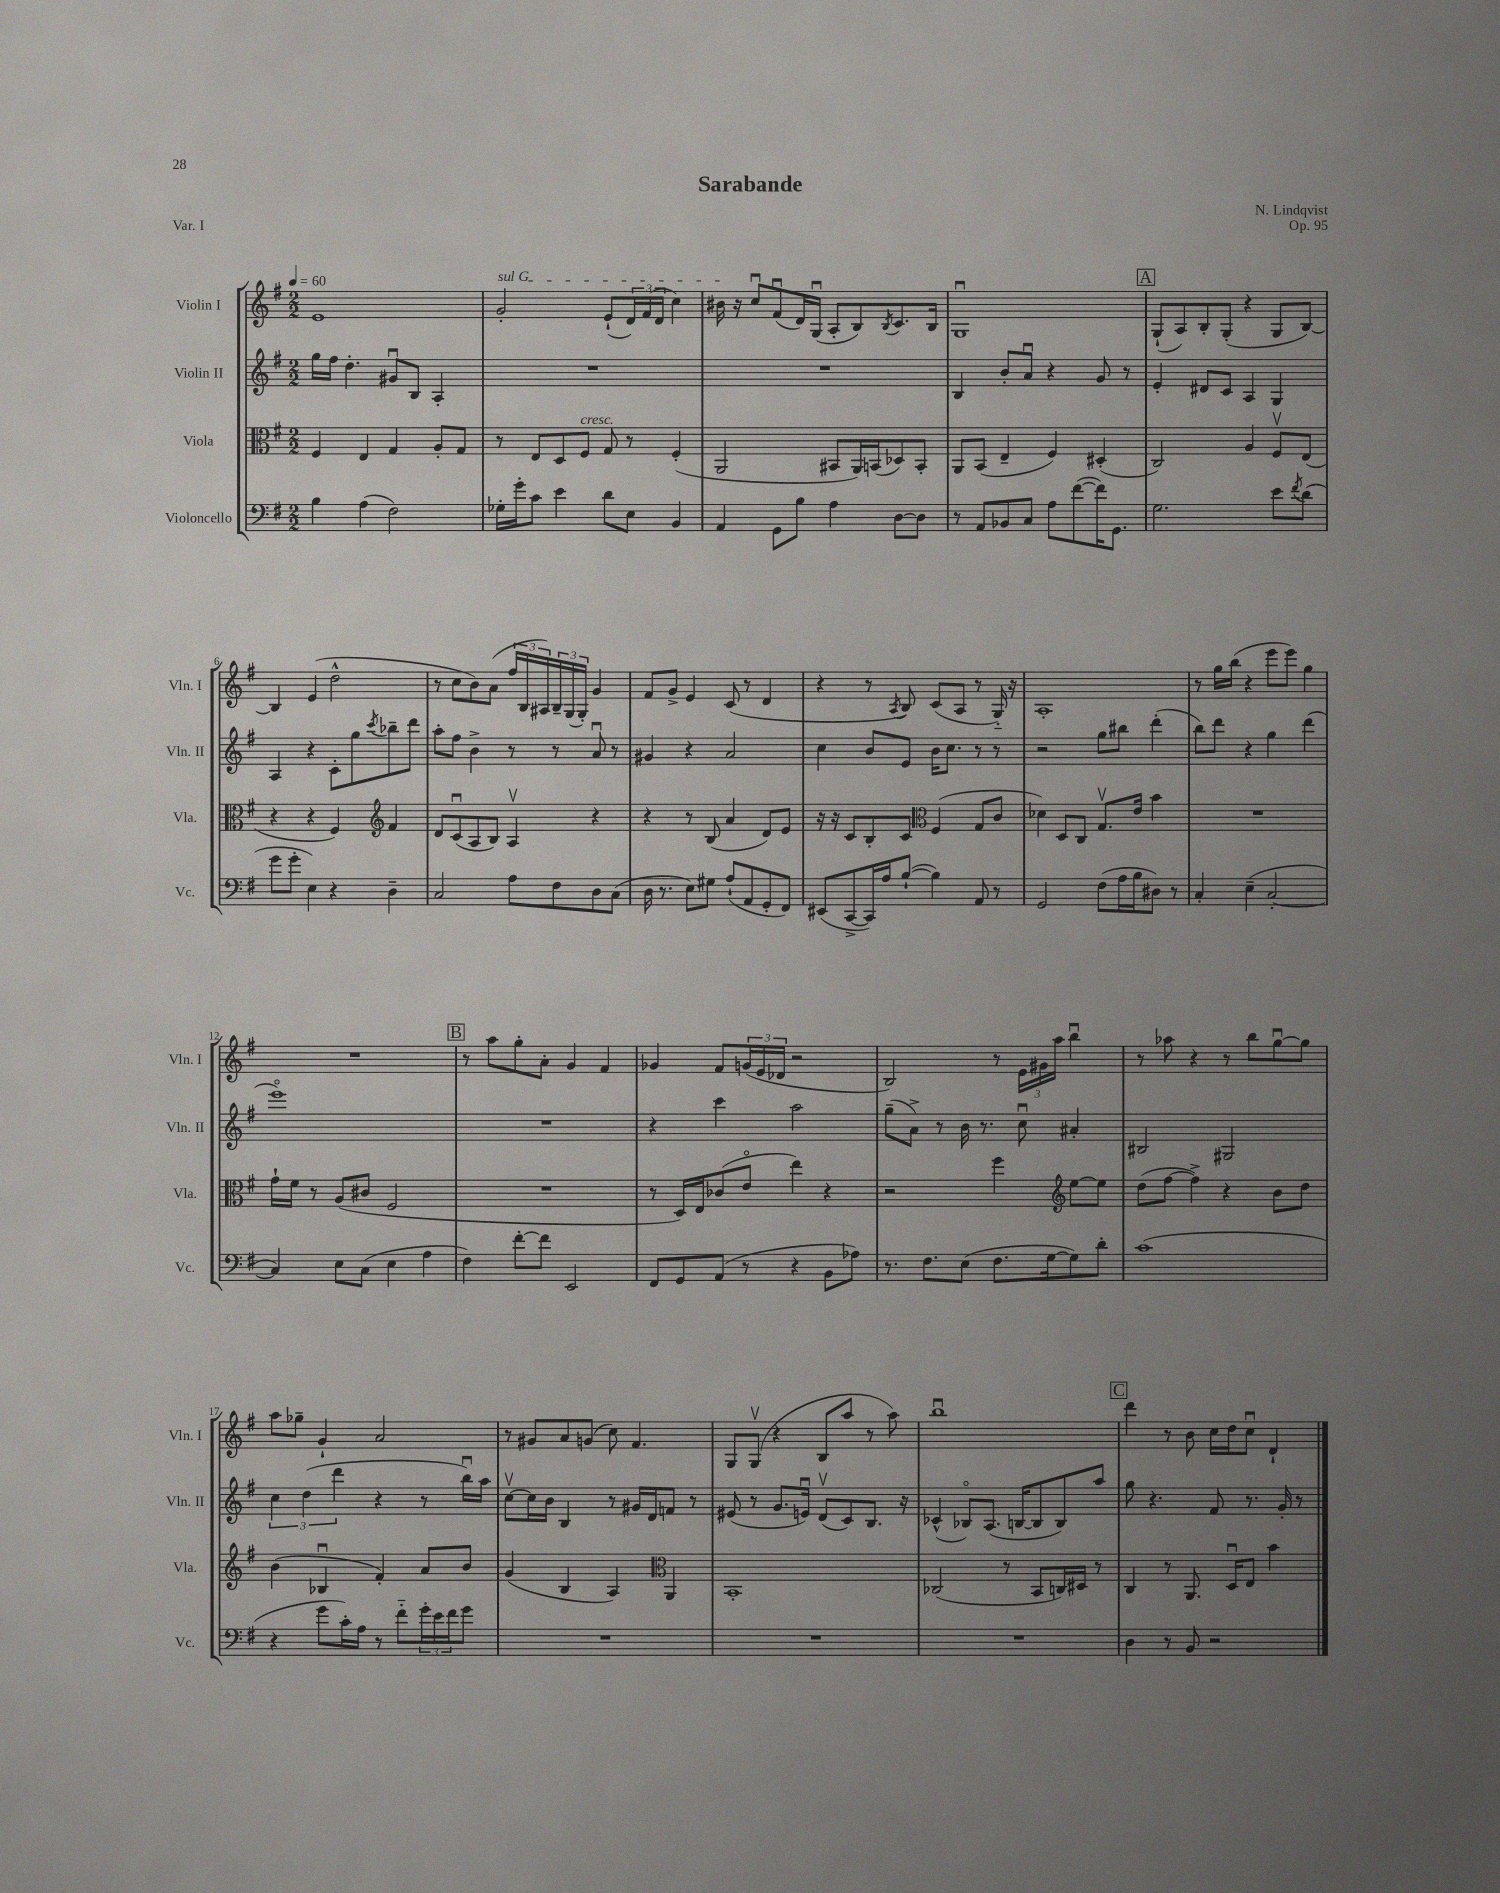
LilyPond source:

\header { title = "Sarabande" composer = "N. Lindqvist" opus = "Op. 95" piece = "Var. I" }
<<
\new StaffGroup <<
\new Staff = "s0" \with { instrumentName = "Violin I" shortInstrumentName = "Vln. I" } {
    \clef treble \key g \major \numericTimeSignature \time 2/2 \tempo 4 = 60
    e'1 |
    \once \override TextSpanner.bound-details.left.text = \markup { \italic "sul G" } g'2-.\startTextSpan e'8-!( \tuplet 3/2 { d'16) fis'16( d'16 } c''4) |
    bis'16\stopTextSpan r16 c''8\downbow fis'8\downbow( d'16) g16\downbow( a8-. b8) \acciaccatura { b8 } c'8. b16 |
    g1\downbow |
    \mark \markup { \box "A" } g8-!( a8) b8-. g8-.( r4 g8 b8~) |
    b4 e'4( d''2-^ |
    r8 c''8 b'8) a'8( \tuplet 3/2 { fis''16 b16 ais16) } \tuplet 3/2 { b16-- g16( g16-.) } g'4 |
    fis'8 g'8-> e'4 c'8( r8 d'4 |
    r4 r8 \acciaccatura { a8 } b8) c'8( a8 r8 g16-_) r16 |
    a1-. |
    r8 g''16 b''16( r4 e'''8 e'''8) g''4 |
    R1 |
    \mark \markup { \box "B" } r8 a''8 g''8-. a'8-. g'4 fis'4 |
    ges'4 fis'8 \tuplet 3/2 { g'16( e'16 des'16 } r2 |
    b2) r8 \tuplet 3/2 { e'16 gis'16 a''16 } b''4\downbow |
    r8 aes''8 r4 r8 b''8 g''8~\downbow g''8 |
    a''8 ges''8-- g'4-! a'2 |
    r8 gis'8 a'8 g'8( c''8) fis'4. |
    g8 g8\upbow( r4 b8 a''8 r8 a''8) |
    b''1\downbow |
    \mark \markup { \box "C" } d'''4 r8 b'8 c''16 d''16 c''8\downbow d'4-! \bar "|." |
}
\new Staff = "s1" \with { instrumentName = "Violin II" shortInstrumentName = "Vln. II" } {
    \clef treble \key g \major \numericTimeSignature \time 2/2
    g''16 fis''16 d''4.-. gis'8\downbow b8 a4-. |
    R1 |
    R1 |
    b4 b'8-. a'8\downbow r4 g'8 r8 |
    \mark \markup { \box "A" } e'4-. dis'8 c'8 a4 g4 |
    a4 r4 c'8-. g''8 \acciaccatura { c'''8 } bes''8-- d'''8 |
    a''8-. fis''8 b'4-> r8 r8 a'8\downbow r8 |
    gis'4 r4 a'2 |
    c''4 b'8 e'8 b'16 c''8. r8 r8 |
    r2 g''8 bis''8 d'''4-.( |
    b''8) d'''8 r4 g''4 d'''4( |
    e'''1\flageolet) |
    \mark \markup { \box "B" } R1 |
    r4 c'''4 a''2 |
    g''8--( a'8->) r8 b'16 r8. c''8\downbow ais'4-. |
    bis2 gis2 |
    \tuplet 3/2 { c''4 d''4( d'''4 } r4 r8 b''16\downbow) a''16 |
    c''8~\upbow c''16 b'16 b4 r8 gis'16 d'16 f'8 r8 |
    eis'8( r8 g'8. e'16\downbow) d'8\upbow( c'8) b8. r16 |
    ces'4-^( bes8\flageolet) a8.( b16~ b8 b8) a''8 |
    \mark \markup { \box "C" } g''8 r4. fis'8 r8. g'16-. r8 \bar "|." |
}
\new Staff = "s2" \with { instrumentName = "Viola" shortInstrumentName = "Vla." } {
    \clef alto \key g \major \numericTimeSignature \time 2/2
    fis4 e4 g4 a8-. g8 |
    r8 e8 d8 fis8^\markup { \italic "cresc." } g8 r8 fis4-.( |
    a,2 bis,8 a,16) b,16( des8) b,8-. |
    a,8 b,8( e4-- fis4) dis4-.( |
    \mark \markup { \box "A" } c2) a4 fis8\upbow e8( |
    r4 r4 fis4) \clef treble fis'4 |
    d'8 c'8\downbow( a8 b8) a4\upbow r4 |
    r4 r8 b8( a'4 d'8) e'8 |
    r16 r16 c'8 b8-. c'8 \clef alto fis4( g8 c'8 |
    des'4) d8 c8 g8.\upbow e'16 b'4 |
    R1 |
    g'16-! fis'16 r8 a8( cis'8 fis2 |
    \mark \markup { \box "B" } R1 |
    r8 d16) e16 ces'8( e'8\flageolet e''4) r4 |
    r2 fis''4 \clef treble e''8~ e''8 |
    d''8( fis''8~ fis''4->) r4 b'8 d''8 |
    b'4( bes4\downbow fis'4-.) a'8 b'8 |
    g'4( b4 a4) \clef alto a,4 |
    b,1-. |
    ces2( r8 b,8 c16) dis16 r8 |
    \mark \markup { \box "C" } c4 r8 a,8. d16\downbow e8 b'4 \bar "|." |
}
\new Staff = "s3" \with { instrumentName = "Violoncello" shortInstrumentName = "Vc." } {
    \clef bass \key g \major \numericTimeSignature \time 2/2
    b4 a4( fis2) |
    ges16-. g'16-. c'8 e'4 d'8 e8 b,4 |
    a,4 g,8 b8 a4 d8~ d8 |
    r8 a,8 bes,8 c8 a8 fis'8~( fis'16) g,8. |
    \mark \markup { \box "A" } g2. e'8 \acciaccatura { fis'8 } d'8( |
    g'8 g'8-. e4) r4 d4-- |
    c2 a8 fis8 d8 c8( |
    d16 r8. e8) gis8 a8-!( a,8 g,8-. fis,8) |
    eis,8( c,8~-> c,16) a16 b8~-!( b4) a,8 r8 |
    g,2 fis8( a16 b16 dis8) r8 |
    c4-. e4--( c2~-. |
    c4) e8 c8( e4 a4 |
    \mark \markup { \box "B" } fis4) fis'8~-. fis'8 e,2 |
    fis,8 g,8 a,8( r8 r4 b,8 aes8) |
    r8. fis8. e8( fis8. g16~ g8) d'8-. |
    c'1( |
    r4 g'8 c'16-.) a16 r8 fis'8-_ \tuplet 3/2 { g'16-. e'16 fis'16 } g'8 |
    R1 |
    R1 |
    R1 |
    \mark \markup { \box "C" } d4 r8 b,8 r2 \bar "|." |
}
>>
>>
